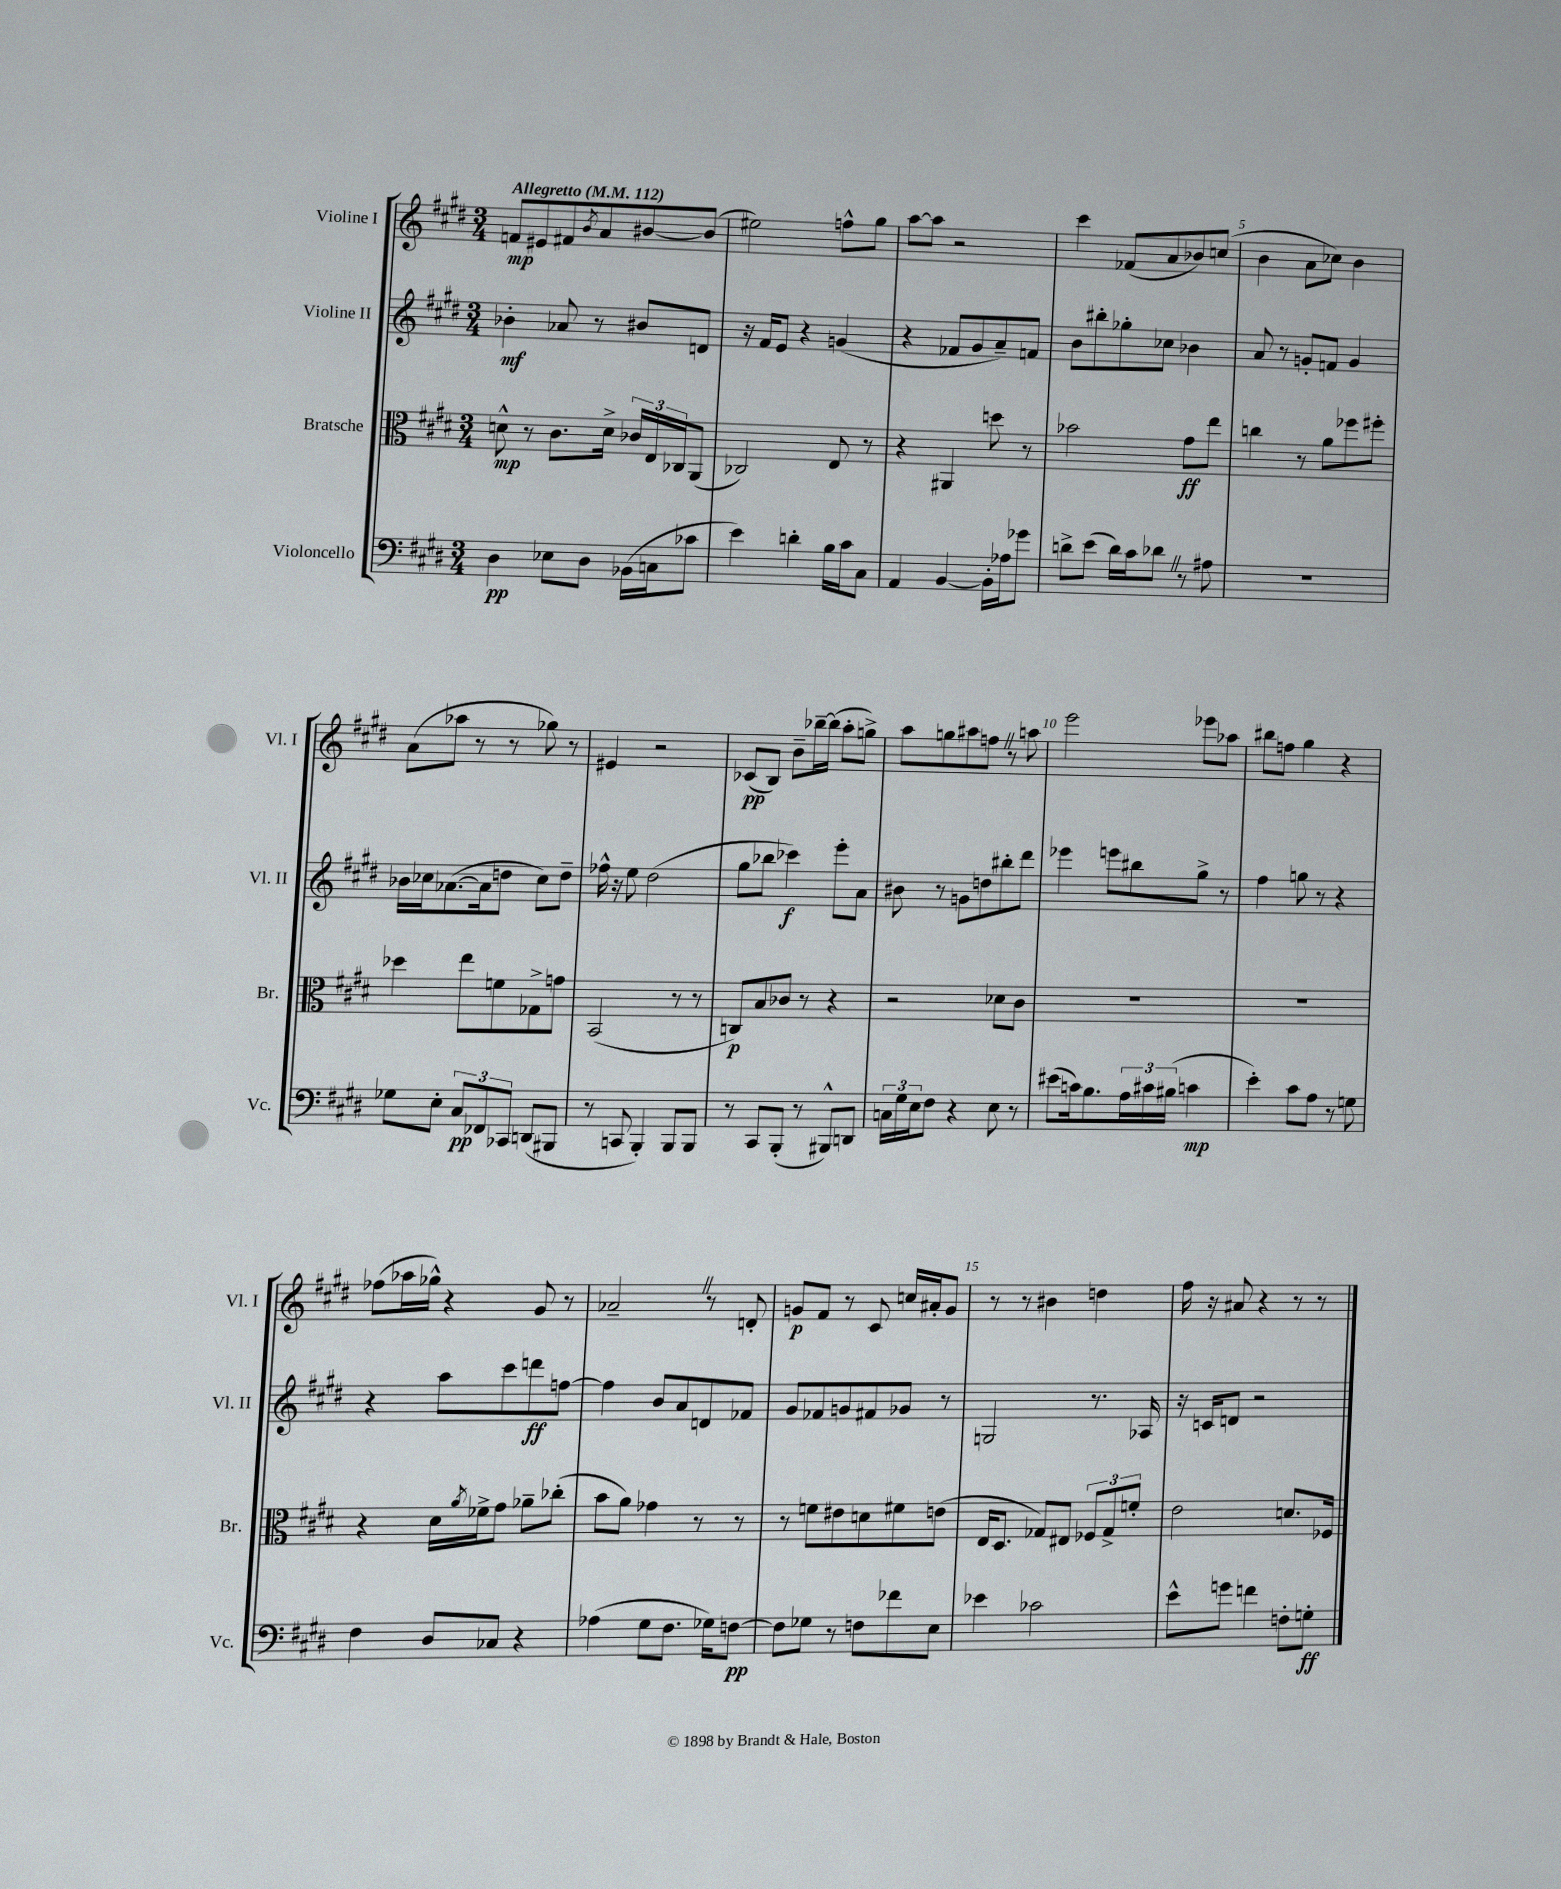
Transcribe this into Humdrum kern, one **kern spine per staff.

**kern	**kern	**kern	**kern
*staff4	*staff3	*staff2	*staff1
*clefF4	*clefC3	*clefG2	*clefG2
*k[f#c#g#d#]	*k[f#c#g#d#]	*k[f#c#g#d#]	*k[f#c#g#d#]
*M3/4	*M3/4	*M3/4	*M3/4
*MM112	*MM112	*MM112	*MM112
4D#\	8d^^\	4b-'\	8f/L
.	8r	.	8e#/
8E-\L	8.c#\L	8a-/	8f#/
.	.	.	8qb/
8D#\J	.	8r	8a/
.	16d^\Jk	.	.
(16BB-\LL	24c-/LL	8b#/L	[8b#/
.	24E/	.	.
16C\J	.	.	.
.	24C-/J	.	.
8c-\J	(8AA/J	8d/J	(8b#/]J
=	=	=	=
4e\)	2C-/)	16r	2ee#\)
.	.	16f#/LK	.
.	.	8e/J	.
4d'\	.	4r	.
16B\LL	8E/	(4g/	8ff^^\L
16c#\J	.	.	.
8C#\J	8r	.	8gg#\J
=	=	=	=
4AA/	4r	4r	[8aa\L
.	.	.	8aa\]J
[4BB/	4AA#/	8f-/L	2r
.	.	8g#/	.
16BB'\]LL	8dd\	8a~/)	.
16A-\J	.	.	.
8g-\J	8r	8f/J	.
=	=	=	=
8d^\L	2b-\	8b\L	4ccc#\
(8e\J	.	8bb#'\	.
16d\LL)	.	8gg-'\	(8f-/L
16c#\J	.	.	.
8d-\J	.	8cc-\J	8a/
8r	8g#\L	4b-\	8b-/)
8A#\	8ee\J	.	(8cc/J
=	=	=	=
2.r	4cc\	8a/	4b\
.	.	8r	.
.	8r	8g'/L	8a\L
.	8a\L	8f/J	8cc-\J)
.	8ff-\	4g/	4b\
.	8ff#'\J	.	.
=	=	=	=
8G-\L	4dd-\	16b-\LL	(8a\L
.	.	16cc-\J	.
8E'\J	.	([8.a-\	8aa-\J
12C#/L	8ee\L	.	8r
.	.	16a-\]k	.
12FF-/	.	.	.
.	8f\	8dd\J	8r
12CC-/J	.	.	.
(8DD/L	8G-^\	8cc-\L)	8gg-\)
8BBB#/J	8g\J	8dd~\J	8r
=	=	=	=
8r	(2BB/	16ff-^^\	4e#/
.	.	16r	.
8CC/	.	8ee\	.
4BBB'/)	.	(2dd#\	2r
8BBB/L	8r	.	.
8BBB/J	8r	.	.
=	=	=	=
8r	8C/L)	8gg#\L	(8c-/L
8CC#/L	8B/	8bb-\J	8B/J)
(8BBB'/J	8c-/J	4ccc-\)	8b~\L
8r	8r	.	[16bb-~\L
.	.	.	(16bb-\]JJ
8BBB#^^/L)	4r	8eee'\L	8aa'\L
8DD/J	.	8a\J	8gg^\J)
=	=	=	=
24C\LL	2r	8b#\	8aa\L
24G#\	.	.	.
24E\J	.	.	.
8F#\J	.	8r	8gg\
4r	.	8g\L	8aa#\
.	.	8dd\	8ff\J
8E\	8d-\L	8bb#'\	8r
8r	8c#\J	8ddd#\J	8aa\
=	=	=	=
(8e#\L	2.r	4eee-\	2eee\
16c\k)	.	.	.
8.B\	.	.	.
.	.	8eee\L	.
24A\L	.	8bb#\	.
24c#\	.	.	.
(24B#\JJ	.	.	.
4c\	.	8gg#^\J	8eee-\L
.	.	8r	8aa-\J
=	=	=	=
4e'\)	2.r	4ff#\	8bb#\L
.	.	.	8ff\J
8c#\L	.	8gg\	4gg#\
8A\J	.	8r	.
8r	.	4r	4r
8G\	.	.	.
=	=	=	=
4F#\	4r	4r	(8ff-\L
.	.	.	16aa-\L
.	.	.	16gg-^^\JJ)
8D#/L	16d#\LL	8aa\L	4r
.	8qa/	.	.
.	16f-^\J	.	.
8C-/J	8g#\J	8ccc#\	.
4r	8a-~\L	8ddd\	8g#/
.	(8cc-'\J	[8ff\J	8r
=	=	=	=
(4A-\	8b\L	4ff\]	2a-~/
.	8a\J)	.	.
8G#\L	4g-\	8b/L	.
8.F#\J	.	8a/	.
.	8r	8d/	8r
16G-\LK)	.	.	.
[8F\J	8r	8f-/J	8d'/
=	=	=	=
8F\]L	8r	8g#/L	8g/L
8G-\J	8f\L	8f-/	8f#/J
8r	8e#\	8g/	8r
8F\L	8d\	8f#/	8c#/
8f-\	8f#\	8g-/J	16cc/LL
.	.	.	16a#'/J
8E\J	(8e\J	8r	8g/J
=	=	=	=
4e-\	16E/LK	2G/	8r
.	8.D#/J	.	.
.	.	.	8r
2c-\	8G-/L)	.	4b#\
.	8E#/J	.	.
.	12F-/L	8.r	4dd\
.	12G-^/	.	.
.	12f'/J	.	.
.	.	16A-/	.
=	=	=	=
8e^^\L	2e\	16r	16ff#\
.	.	16c/LK	16r
8g\J	.	8d/J	8a#/
4f\	.	2r	4r
8F'\L	8.d/L	.	8r
8G'\J	.	.	8r
.	16F-/Jk	.	.
==	==	==	==
*-	*-	*-	*-
